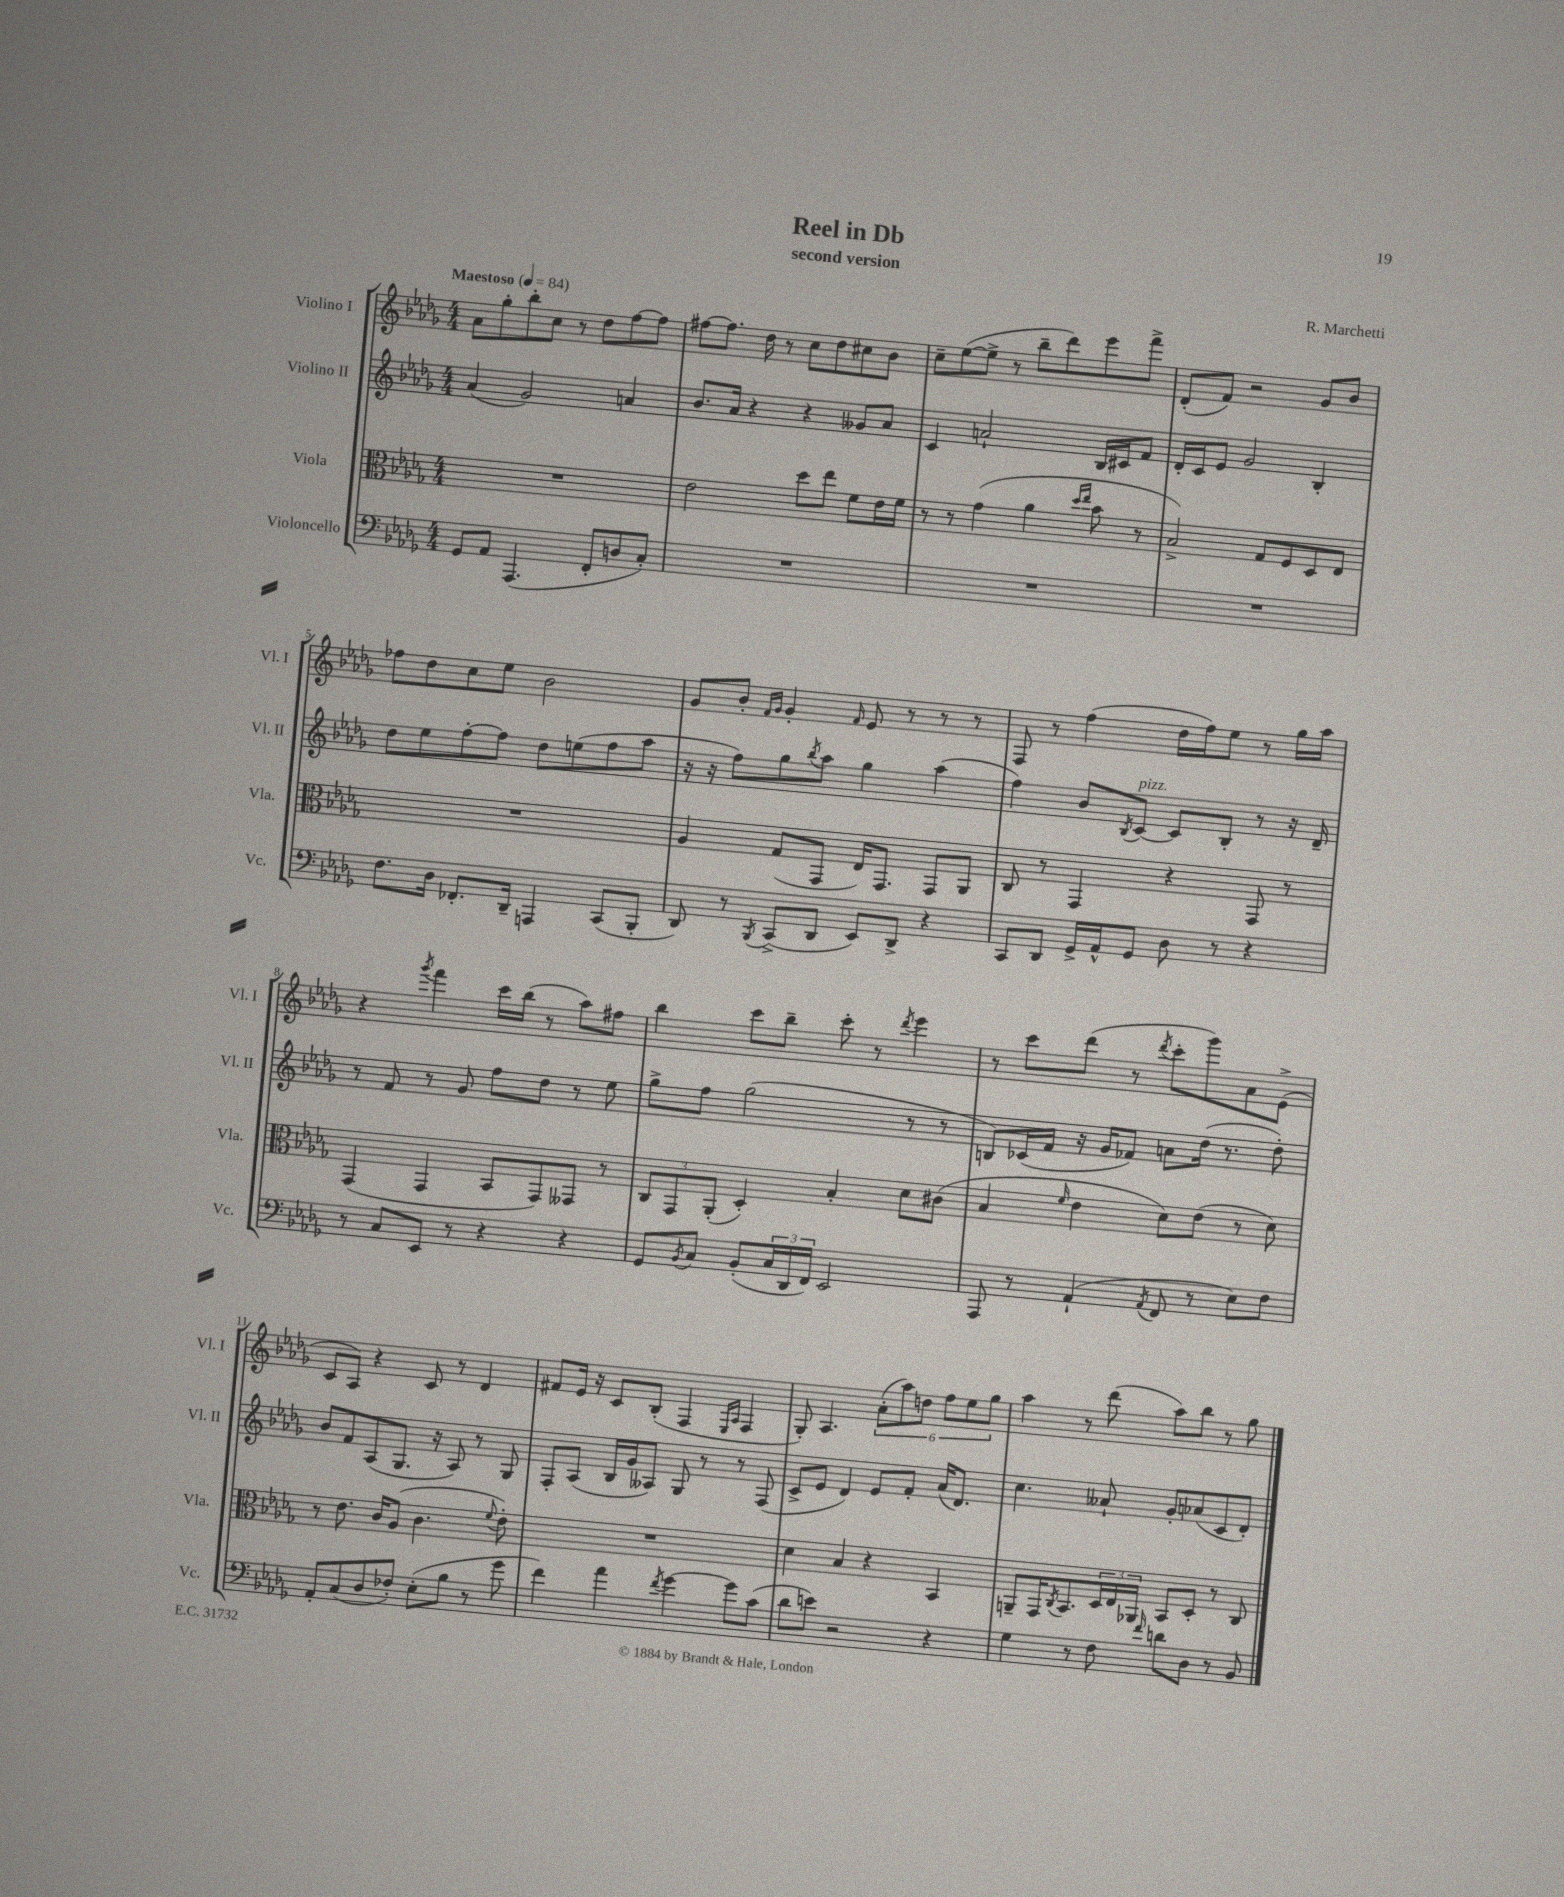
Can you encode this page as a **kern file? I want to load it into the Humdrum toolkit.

**kern	**kern	**kern	**kern
*staff4	*staff3	*staff2	*staff1
*clefF4	*clefC3	*clefG2	*clefG2
*k[b-e-a-d-g-]	*k[b-e-a-d-g-]	*k[b-e-a-d-g-]	*k[b-e-a-d-g-]
*M4/4	*M4/4	*M4/4	*M4/4
*MM84	*MM84	*MM84	*MM84
8GG-/L	1r	(4a-/	8a-\L
8AA-/J	.	.	8gg-'\
(4.AAA-/	.	2g-/)	8bb-'\
.	.	.	8cc\J
.	.	.	8r
8FF'/L	.	.	8dd-\L
8D/	.	4a/	[8ff\
8C'/J)	.	.	8ff\]J
=	=	=	=
1r	2e-\	8.b-/L	[8ff#\L
.	.	.	8.ff#\]J
.	.	16a-/Jk	.
.	.	4r	.
.	.	.	16dd-\
.	.	.	8r
.	8dd-\L	4r	8cc\L
.	8ee-\J	.	8dd-\
.	8f\L	8g--/L	8cc#\
.	16e-\L	8a-/J	8b-\J
.	16f\JJ	.	.
=	=	=	=
1r	8r	4c/	8cc~\L
.	8r	.	([8ee-\
.	(4g-\	2a`/	8ee-^\]J
.	.	.	8r
.	4a-\	.	8bb-~\L
.	.	.	8ddd-\)
.	16qqdd-/LL	.	.
.	16qqee-/JJ	.	.
.	8b-\	16B-/LL	8eee-\
.	.	16c#/J	.
.	8r	8f/J	8fff^\J
=	=	=	=
1r	2B-^/)	16d-'/LL	(8d-'/L
.	.	16c/J	.
.	.	8e-/J	8f/J)
.	.	2g-/	2r
.	8G-/L	.	.
.	8F/	.	.
.	8D-/	4B-'/	8g-/L
.	8E-/J	.	8b-/J
=	=	=	=
8.F\L	1r	8dd-\L	8ff-\L
.	.	8ee-\	8dd-\
16D-\Jk	.	.	.
8.FF-'/L	.	[8ff'\	8cc\
.	.	8ff\]J	8ee-\J
16DD-~/Jk	.	.	.
4AAA/	.	8dd-\L	2b-\
.	.	(8ee\	.
(8CC/L	.	8ff\	.
8BBB-'/J	.	8aa-\J	.
=	=	=	=
8DD-/)	4A-/	16r	8g-/L
.	.	16r	.
8r	.	8ff\L)	8b-'/J
.	.	.	16qqf/LL
8qBBB-/	.	.	16qqg-/JJ
(8CC^/L	(8G-/L	8gg-\	4g-'/
.	.	8qbb-/	.
8DD-/J	8GG-/J	8aa-\J	.
.	.	.	16qqf/
8EE-/L)	16E-/LK)	4gg-\	8e-/
.	8.GG-/J	.	.
8DD-^/J	.	.	8r
4r	8GG-/L	(4aa-\	8r
.	8AA-/J	.	8r
=	=	=	=
8CC/L	8C/	4ff\)	8F/
8DD-/J	8r	.	8r
16GG-^/LL	4GG-/	8b-/L	(4ff\
16AA-^^/J	.	.	.
.	.	8qB-/	.
8GG-/J	.	[8c/J	.
8D-\	4r	8c/]L	16dd-\LL
.	.	.	16ff\J)
8r	.	8B-'/J	8ee-\J
4r	8GG-/	8r	8r
.	8r	16r	16gg-\LL
.	.	16d-~/	16aa-\JJ
=	=	=	=
8r	(4GG-/	8r	4r
8C/L	.	8f/	.
.	.	.	8qggg-/
8EE-/J	4GG-/	8r	4fff\
8r	.	8g-/	.
4r	8BB-/L	8ff\L	16ccc\LL
.	.	.	(16bb-\JJ
.	8GG-/)	8dd-\J	8r
4r	8GG--/J	8r	8aa-\L)
.	8r	8ee-\	8ff#\J
=	=	=	=
8GG-/L	12C/L	8gg-^\L	4bb-\
.	12GG-/	.	.
8qBB-/	.	.	.
8C/J	.	8ff\J	.
.	(12AA-'/J	.	.
(8BB-'/L	4D-'/)	(2gg-\	8ccc\L
24C/L	.	.	8bb-~\J
24DD-/	.	.	.
24FF/JJ)	.	.	.
2EE-/	4B-'/	.	8ccc'\
.	.	.	8r
.	.	.	8qddd-/
.	8d-\L	8r	4eee-\
.	(8c#\J	8r	.
=	=	=	=
8AAA-/	4B-/	8B/L)	8r
8r	.	(16c-/L	8ccc\L
.	.	16f/JJ	.
.	16qqf/	.	.
(4AA-`/	4e-\	16r	(8ddd-\J
.	.	16g-/LK	.
.	.	8f-/J)	8r
8qAA-/	.	.	8qddd-/
8FF/	8d-\L)	8a\L	8ccc'\L
8r	(8e-\J	(16dd-\Jk	8ggg-\)
.	.	8.r	.
8E-\L)	8r	.	8a-\
8F\J	8d-\)	8dd-'\)	(8e-^\J
=	=	=	=
8AA-'/L	8r	8b-/L	8c/L
(8C/	8.e-\	8f/	8A-/J)
8D-/	.	(8A-/	4r
.	16c/LK	.	.
8F-'/J)	(8A-/J	8.G-/J	.
(8E-'\L	4.c\	.	8c/
.	.	16r	.
8B-\J	.	8A-/)	8r
8r	.	8r	4d-/
.	8qqf/	.	.
8g-\	8e-'\)	8G-/	.
=	=	=	=
4f\)	1r	8F'/L	8f#/L
.	.	(8A-/J	16e-/Jk
.	.	.	16r
4a-\	.	16B-/LL	8c/L
.	.	16g-/J	.
.	.	8A--/J)	(8B-'/J
8qf/	.	.	.
[4g-\	.	8G-/	4F/
.	.	8r	.
.	.	.	16qqE-/LL
.	.	.	16qqA-/JJ
8g-\]L	.	8r	4F/
(8c\J	.	(8F/	.
=	=	=	=
8d-\L	4d-\	8c^/L	8G-'/)
8e\J)	.	8e-/J	4.A-/
2r	4B-/	4d-/)	.
.	4r	8e-/L	(12a-'\L
.	.	.	12aa-\)
.	.	8f'/J	.
.	.	.	12dd\J
4r	4BB-/	(16a-/LK	12ff\L
.	.	8.d-/J)	.
.	.	.	12ee-\
.	.	.	12gg-\J
=	=	=	=
4G-\	8AA~/L	4.cc\	4aa-\
.	16GG-/K	.	.
.	8qC/	.	.
.	8.BB-/	.	.
8r	.	.	8r
8F\	24D-/L	8a--`/	(8ddd-\
.	24E-/	.	.
.	24AA-/JJ	.	.
16qqf/	.	.	.
8d\L	8BB-/L	8g-'/L	8aa-\L)
8D-\J	8D-'/J	(8a-/	8bb-\J
8r	8r	8c/	8r
8BB-/	8C/	8d-'/J)	8gg-\
==	==	==	==
*-	*-	*-	*-
